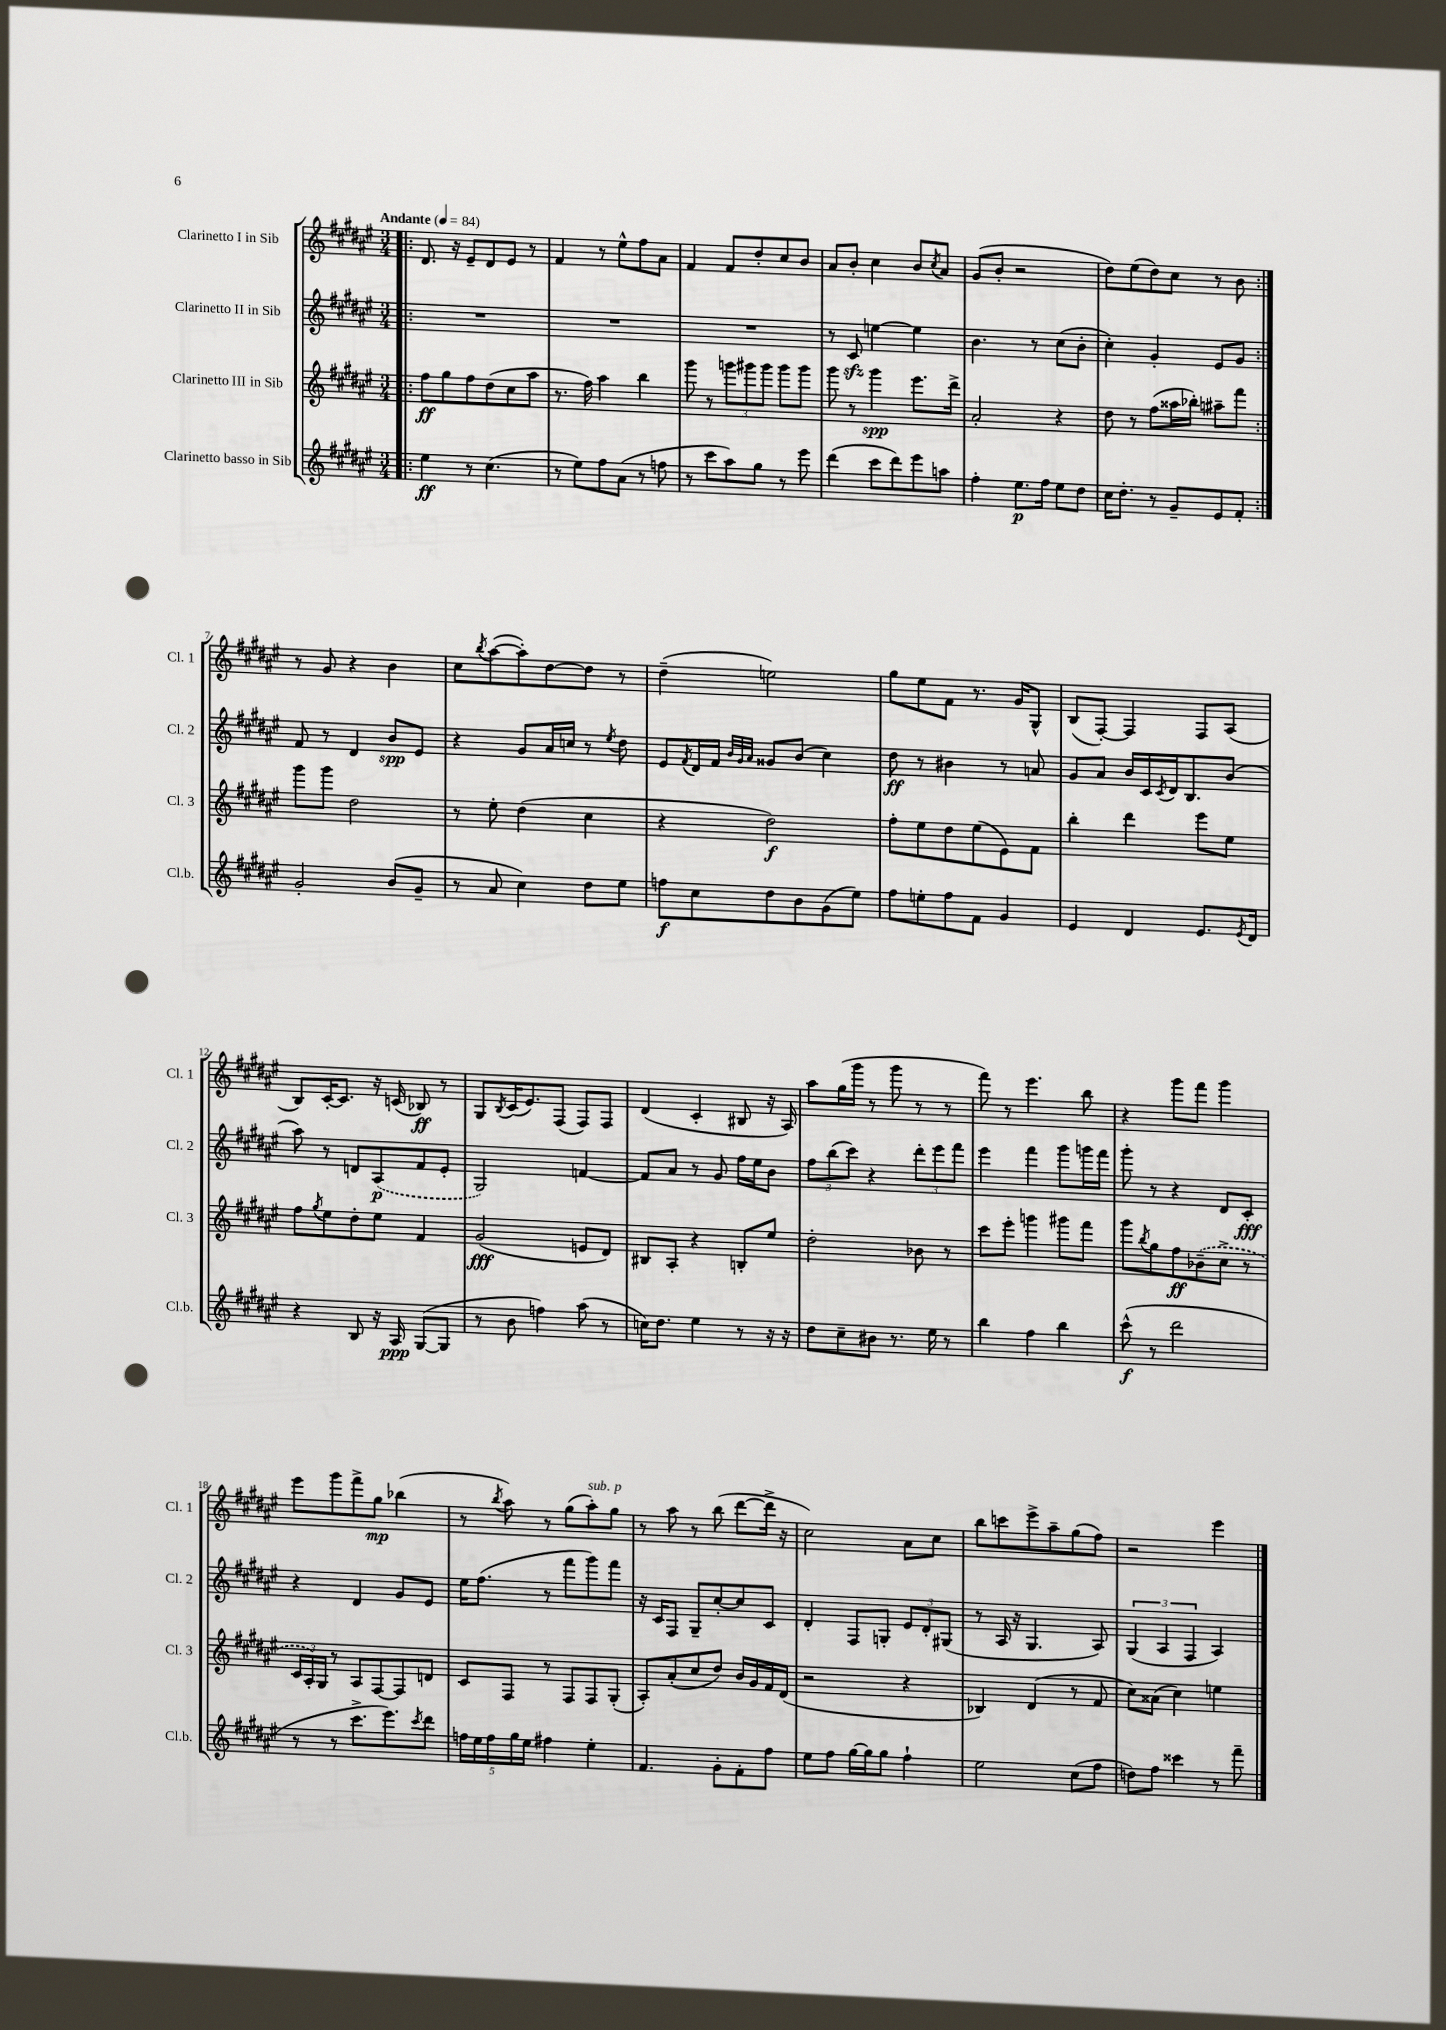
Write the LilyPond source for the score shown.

<<
\new StaffGroup <<
\new Staff = "s0" \with { instrumentName = "Clarinetto I in Sib" shortInstrumentName = "Cl. 1" } {
    \clef treble \key fis \major \numericTimeSignature \time 3/4 \tempo "Andante" 4 = 84
    \repeat volta 2 { \bar ".|:" dis'8. r16 eis'8-- dis'8 eis'8 r8 |
    fis'4 r8 eis''8-^ fis''8 ais'8 |
    fis'4 fis'8 dis''8-. cis''8 b'8 |
    ais'8 b'8-. cis''4 b'8 \acciaccatura { cis''8 } ais'8 |
    gis'8( b'8-. r2 |
    dis''8) eis''8( dis''8) cis''8 r8 b'8 | }
    r8 gis'8 r4 b'4 |
    cis''8 \acciaccatura { b''8 } ais''8~( ais''8-.) dis''8~ dis''8 r8 |
    dis''4--( e''2) |
    gis''8 eis''8 fis'8 r8. gis'16 gis8-^ |
    b8( fis8~-.) fis4 fis8 ais8( |
    b8) cis'16~-. cis'8. r16 c'16( bes8\ff) r8 |
    gis8 \acciaccatura { b8 } cis'16( eis'8.) fis8( fis8) fis8 |
    dis'4( cis'4-. bis8 r16 ais16) |
    ais''8 gis''16( gis'''16 r8 gis'''8 r8 r8 |
    fis'''8) r8 eis'''4. b''8 |
    r4 gis'''8 fis'''8 gis'''4 |
    eis'''8 gis'''8 fis'''8-> gis''8\mp bes''4( |
    r8 \acciaccatura { b''8 } ais''8) r8 gis''8( ais''8-.^\markup { \italic "sub. p" }) gis''8 |
    r8 ais''8 r8 b''8( dis'''8~ dis'''16-> r16 |
    cis''2) ais'8 cis''8 |
    b''8 c'''8 eis'''8-> ais''8-- gis''8( fis''8) |
    r2 eis'''4 \bar "|." |
}
\new Staff = "s1" \with { instrumentName = "Clarinetto II in Sib" shortInstrumentName = "Cl. 2" } {
    \clef treble \key fis \major \numericTimeSignature \time 3/4
    \repeat volta 2 { \bar ".|:" R2. |
    R2. |
    R2. |
    r8 cis'8\sfz e''4~ e''4 |
    b'4. r8 cis''8( b'8-. |
    cis''4-.) gis'4-. eis'8 gis'8 | }
    fis'8 r8 dis'4 b'8\spp eis'8 |
    r4 gis'8 ais'16 c''16 r8 \acciaccatura { eis''8 } dis''8 |
    eis'8 \acciaccatura { fis'8 } dis'16 fis'16 \grace { b'32 gis'32 ais'32 } gisis'8 b'8( cis''4) |
    dis''8\ff r8 bis'4 r8 a'8 |
    gis'8 ais'8 b'16 cis'16 \acciaccatura { cis'8 } dis'16 b8. b'8( |
    ais''8) r8 d'8 \once \slurDashed ais8\p( fis'8 eis'8-. |
    gis2) f'4~ |
    f'8 ais'8 r8 gis'8 fis''16 eis''16 b'8 |
    \tuplet 3/2 { fis''8 b''8( cis'''8) } r4 \tuplet 3/2 { dis'''8-. eis'''8 fis'''8 } |
    eis'''4 fis'''4 gis'''8 g'''16 fis'''16 |
    gis'''8-. r8 r4 dis'8 cis'8-.\fff |
    r4 dis'4 gis'8 eis'8 |
    eis''16 fis''8.( r8 fis'''8 gis'''8) fis'''8 |
    r16 cis'16 fis8 gis8-- cis''8~-. cis''8 cis'8 |
    dis'4-. fis8 g8-. \tuplet 3/2 { eis'8 dis'8-. gis8( } |
    r8 ais16 r16 gis4. ais8) |
    \tuplet 3/2 { gis4( ais4 fis4 } ais4) \bar "|." |
}
\new Staff = "s2" \with { instrumentName = "Clarinetto III in Sib" shortInstrumentName = "Cl. 3" } {
    \clef treble \key fis \major \numericTimeSignature \time 3/4
    \repeat volta 2 { \bar ".|:" fis''8\ff gis''8 fis''8 dis''8( cis''8 ais''8 |
    r8. fis''16) ais''4 b''4 |
    gis'''8 r8 \tuplet 3/2 { g'''8 gis'''8 gis'''8 } gis'''8 gis'''8 |
    gis'''8 r8 gis'''4\spp eis'''8. dis'''16-> |
    ais'2-. r4 |
    dis''8 r8 fis''8( aisis''16 bes''16-.) ais''8-- fis'''8 | }
    gis'''8 gis'''8 dis''2 |
    r8 eis''8-. dis''4( cis''4 |
    r4 dis''2\f) |
    fis''8-. eis''8 dis''8 eis''8( eis'8) fis'8 |
    b''4-. dis'''4 eis'''8 eis''8 |
    fis''8 \acciaccatura { gis''8 } eis''8 dis''8-. eis''8 fis'4 |
    gis'2\fff( e'8 dis'8) |
    bis8 ais8-. r4 b8-. eis''8 |
    dis''2-. bes'8 r8 |
    cis'''8 eis'''8-. g'''4 gis'''8 fis'''8 |
    gis'''8 \acciaccatura { b''8 } gis''8 fis''8\ff \once \slurDashed bes'8--( cis''8-> r8 |
    \tuplet 3/2 { cis'16 ais16-.) gis16 } r8 ais8 fis8~ fis8 d'8 |
    cis'8 fis8 r8 fis8 fis8 gis8-.( |
    ais8-.) ais'8-.( cis''8 dis''8) b'16 gis'16 fis'16 dis'16( |
    r2 r4 |
    bes4) dis'4( r8 fis'8 |
    cis''8) aisis'8( cis''4) e''4 \bar "|." |
}
\new Staff = "s3" \with { instrumentName = "Clarinetto basso in Sib" shortInstrumentName = "Cl.b." } {
    \clef treble \key fis \major \numericTimeSignature \time 3/4
    \repeat volta 2 { \bar ".|:" eis''4\ff r8 cis''4.( |
    r8 eis''8) fis''8 ais'8( r8 f''8 |
    r8 cis'''8 ais''8) gis''8 r8 eis'''8 |
    dis'''4( cis'''8 dis'''8) eis'''8 a''8 |
    fis''4-. eis''8.\p fis''16 eis''8 dis''8 |
    cis''16 dis''8.-. r8 gis'8-- eis'8 fis'8-. | }
    gis'2-. b'8( gis'8-- |
    r8 ais'8 cis''4) dis''8 eis''8 |
    f''8\f cis''8 dis''8 b'8 gis'8( eis''8) |
    fis''8 e''8-. fis''8 fis'8 gis'4 |
    eis'4 dis'4 eis'8. \acciaccatura { eis'8 } dis'16 |
    r4 b8 r16 ais16\ppp gis8~( gis8 |
    r8 b'8 f''4) ais''8( r8 |
    c''16) dis''8. eis''4 r8 r16 r16 |
    dis''8 cis''8-- bis'8 r8. eis''16 r8 |
    b''4 fis''4 b''4 |
    cis'''8-^\f( r8 dis'''2 |
    r8 r8 cis'''8.-> eis'''8.) \acciaccatura { cis'''8 } dis'''8 |
    \tuplet 5/4 { f''16 eis''16 f''16 gis''16 eis''16 } fis''4 eis''4-. |
    fis'4. gis'8-. fis'8-. fis''8 |
    eis''8 fis''8 gis''16~ gis''16 gis''8 fis''4-! |
    eis''2 cis''8( fis''8 |
    d''8) fis''8 cisis'''4 r8 fis'''8-- \bar "|." |
}
>>
>>
